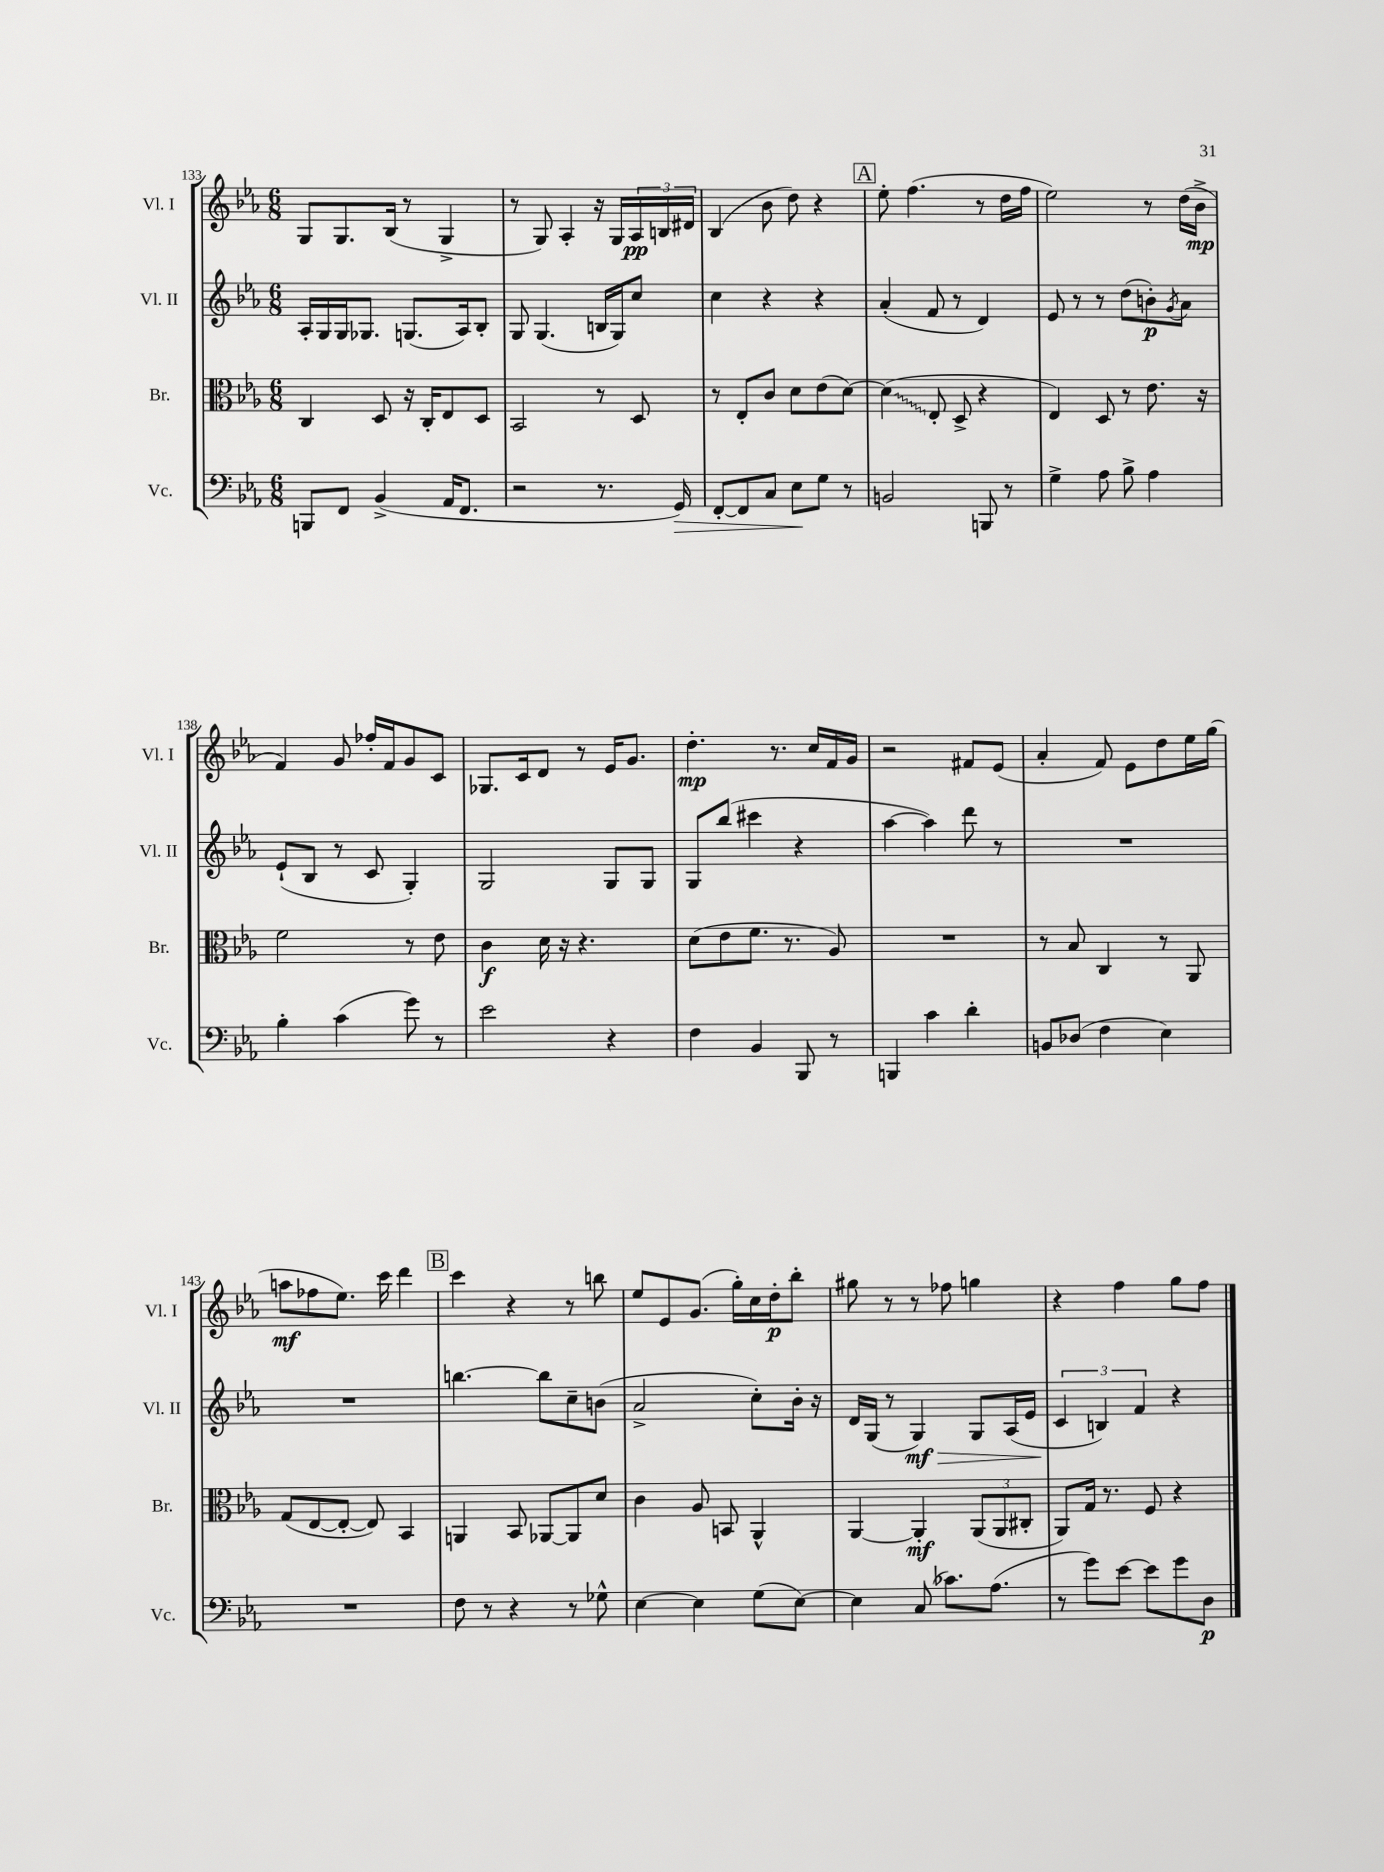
<<
\new StaffGroup <<
\new Staff = "s0" \with { instrumentName = "Vl. I" shortInstrumentName = "Vl. I" } {
    \clef treble \key ees \major \numericTimeSignature \time 6/8
    g8 g8. bes16( r8 g4-> |
    r8 g8) aes4-. r16 g16 \tuplet 3/2 { aes16\pp b16 dis'16 } |
    bes4( bes'8 d''8) r4 |
    \mark \markup { \box "A" } ees''8-. f''4.( r8 d''16 f''16 |
    ees''2) r8 d''16( bes'16->\mp |
    f'4) g'8 fes''16-. f'16 g'8 c'8 |
    ges8. c'16 d'8 r8 ees'16 g'8. |
    d''4.-.\mp r8. c''16 f'16 g'16 |
    r2 fis'8 ees'8( |
    aes'4-. f'8) ees'8 d''8 ees''16 g''16( |
    a''8\mf fes''8 ees''8.) c'''16 d'''4 |
    \mark \markup { \box "B" } c'''4 r4 r8 b''8 |
    ees''8 ees'8 g'8.( g''16-.) c''16 d''16-.\p bes''8-. |
    gis''8 r8 r8 fes''8 g''4 |
    r4 f''4 g''8 f''8 \bar "|." |
}
\new Staff = "s1" \with { instrumentName = "Vl. II" shortInstrumentName = "Vl. II" } {
    \clef treble \key ees \major \numericTimeSignature \time 6/8
    aes16-. g16 g16 ges8. g8.( aes16) bes8-. |
    g8 g4.( b16 g16) c''8 |
    c''4 r4 r4 |
    \mark \markup { \box "A" } aes'4-.( f'8 r8 d'4) |
    ees'8 r8 r8 d''8( b'8-.\p) \acciaccatura { g'8 } aes'8 |
    ees'8-!( bes8 r8 c'8 g4-.) |
    g2 g8 g8 |
    g8 bes''8( cis'''4 r4 |
    aes''4~ aes''4) d'''8 r8 |
    R2. |
    R2. |
    \mark \markup { \box "B" } b''4.~ b''8 c''8-- b'8( |
    aes'2-> c''8-.) bes'16-. r16 |
    d'16 g16( r8 g4\mf\>) g8 aes16( ees'16 |
    \tuplet 3/2 { c'4\! b4) f'4 } r4 \bar "|." |
}
\new Staff = "s2" \with { instrumentName = "Br." shortInstrumentName = "Br." } {
    \clef alto \key ees \major \numericTimeSignature \time 6/8
    c4 d8 r16 c16-. ees8 d8 |
    bes,2 r8 d8 |
    r8 ees8-. c'8 d'8 ees'8( d'8~) |
    \mark \markup { \box "A" } \once \override Glissando.style = #'zigzag d'4\glissando( ees8-. d8-> r4 |
    ees4) d8 r8 ees'8. r16 |
    f'2 r8 ees'8 |
    c'4\f d'16 r16 r4. |
    d'8( ees'8 f'8. r8. aes8) |
    R2. |
    r8 bes8 c4 r8 aes,8 |
    g8( ees8~ ees8~-. ees8) bes,4 |
    \mark \markup { \box "B" } a,4 bes,8 aes,8~ aes,8 d'8 |
    c'4 aes8 b,8 aes,4-^ |
    aes,4~ aes,4-.\mf \tuplet 3/2 { aes,8( aes,8 cis8-. } |
    aes,8) g16 r8. f8 r4 \bar "|." |
}
\new Staff = "s3" \with { instrumentName = "Vc." shortInstrumentName = "Vc." } {
    \clef bass \key ees \major \numericTimeSignature \time 6/8
    b,,8 f,8 bes,4->( aes,16 f,8. |
    r2 r8. g,16\>) |
    f,8~-. f,8 c8 ees8\! g8 r8 |
    \mark \markup { \box "A" } b,2 b,,8 r8 |
    g4-> aes8 bes8-> aes4 |
    bes4-. c'4( g'8) r8 |
    ees'2 r4 |
    f4 bes,4 bes,,8 r8 |
    b,,4 c'4 d'4-. |
    b,8 des8( f4 ees4) |
    R2. |
    \mark \markup { \box "B" } f8 r8 r4 r8 ges8-^ |
    ees4~ ees4 g8( ees8~) |
    ees4 c8( ces'8.) aes8.( |
    r8 g'8) ees'8~ ees'8 g'8 d8\p \bar "|." |
}
>>
>>
\layout { \context { \Score currentBarNumber = #133 } }
